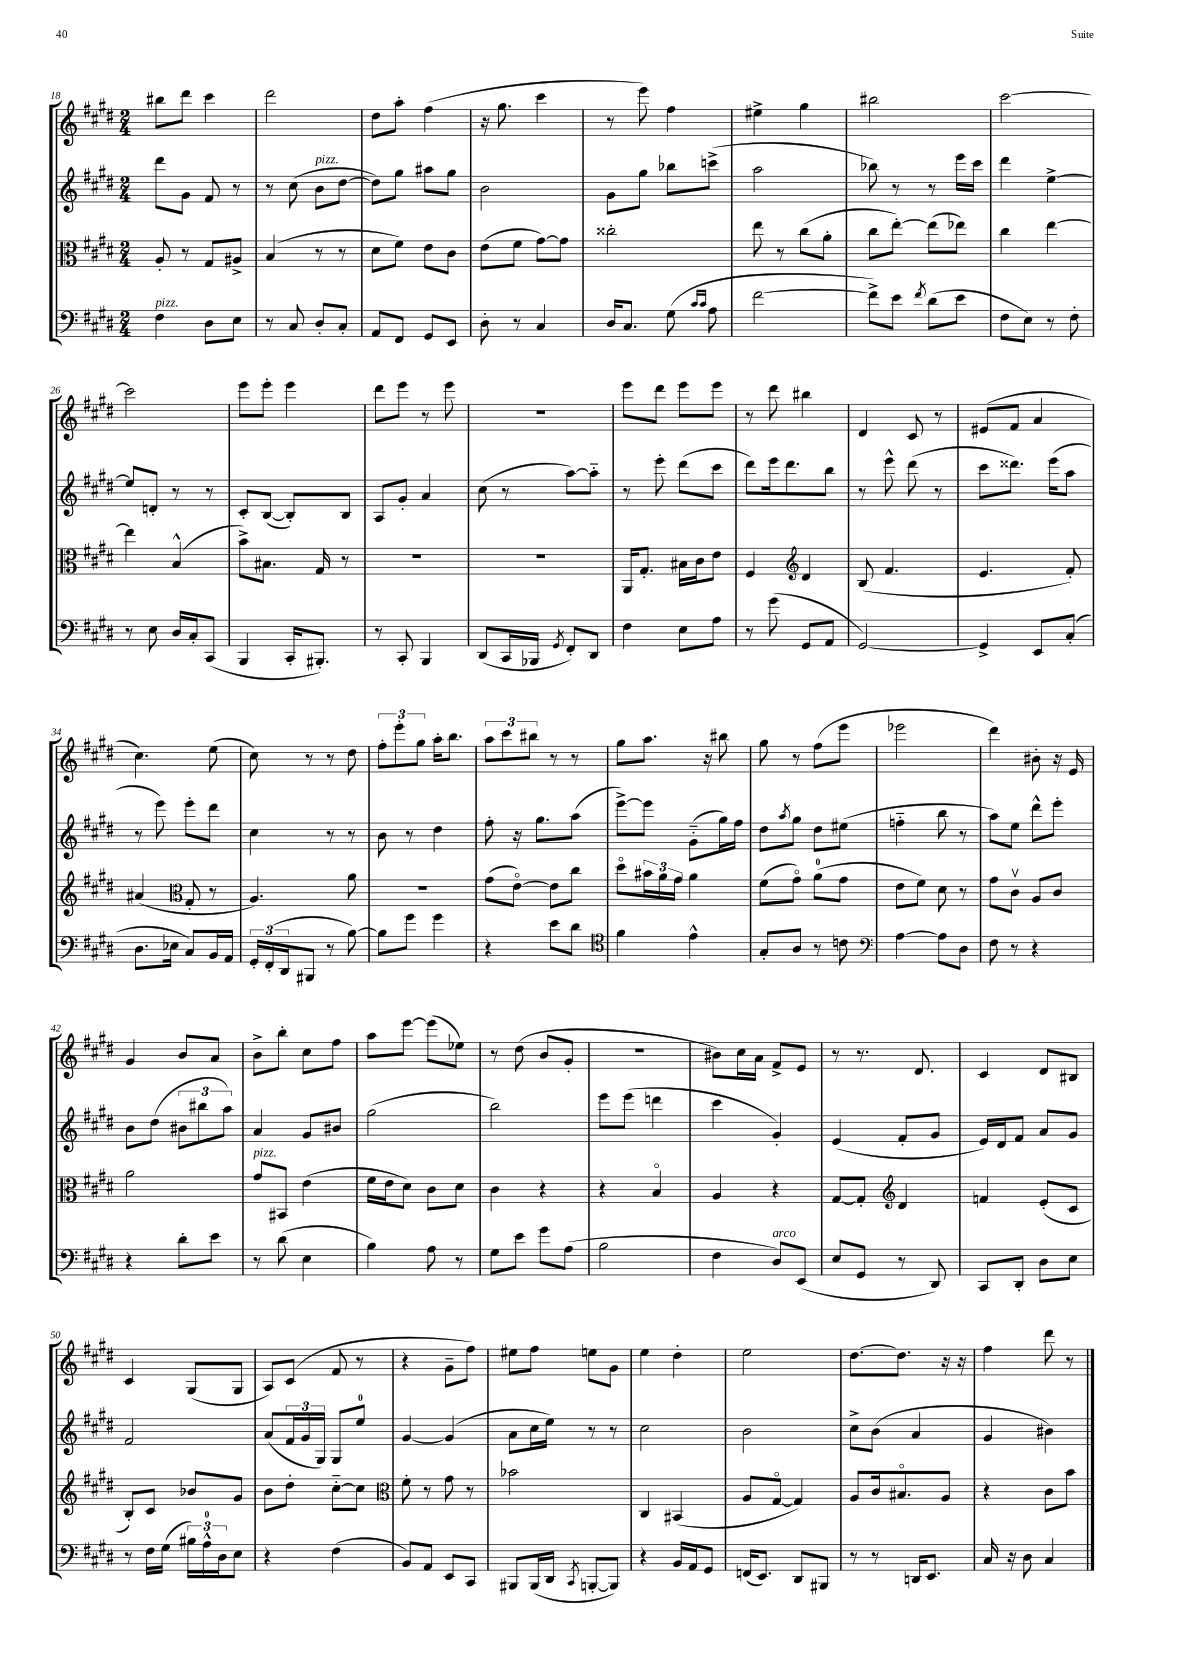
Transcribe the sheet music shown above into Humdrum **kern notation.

**kern	**kern	**kern	**kern
*staff4	*staff3	*staff2	*staff1
*clefF4	*clefC3	*clefG2	*clefG2
*k[f#c#g#d#]	*k[f#c#g#d#]	*k[f#c#g#d#]	*k[f#c#g#d#]
*M2/4	*M2/4	*M2/4	*M2/4
4F#	8A'	8ddd#	8bb#
.	8r	8g#	8ddd#
8D#	8G#	8f#	4ccc#
8E	8A#^	8r	.
=	=	=	=
8r	(4B	8r	2ddd#
8C#	.	(8cc#	.
8D#'	8r	8b	.
8C#'	8r	[8dd#	.
=	=	=	=
8AA	8d#	8dd#])	8dd#
8FF#	8f#)	8gg#	8aa'
8GG#	8e	8aa#	(4ff#
8EE	8c#	8gg#	.
=	=	=	=
8D#'	(8e	2b	16r
.	.	.	8.gg#
8r	8f#	.	.
4C#	[8g#)	.	4ccc#
.	8g#]	.	.
=	=	=	=
16D#	2cc##'	8g#	8r
8.C#	.	.	.
.	.	8gg#	8eee)
(8G#	.	8bb-	4ff#
16qqc#	.	.	.
16qqc#	.	.	.
8A	.	(8ccc^	.
=	=	=	=
[2f#	8ee	2aa	4ee#^
.	8r	.	.
.	(8cc#	.	4gg#
.	8a'	.	.
=	=	=	=
8f#^])	8cc#	8bb-)	2bb#
8e	[8ee')	8r	.
8qf#	.	.	.
(8d#	(8ee]	8r	.
8e	8ee-)	16eee	.
.	.	16ccc#	.
=	=	=	=
8F#	4cc#	4ddd#	[2ccc#
8E)	.	.	.
8r	[4ee	[4ee^	.
8F#'	.	.	.
=	=	=	=
8r	4ee]	8ee]	2ccc#]
8E	.	8d'	.
16D#	(4B^^	8r	.
16C#'	.	.	.
(8CC#	.	8r	.
=	=	=	=
4BBB	8b^)	8c#'	8eee
.	8.B#	([8B	8eee'
16CC#'	.	8B'])	4eee
8.BBB#')	16G#	.	.
.	8r	8B	.
=	=	=	=
8r	2r	8A	8ddd#
8CC#'	.	8g#'	8eee
4BBB	.	4a	8r
.	.	.	8eee
=	=	=	=
(8DD#	2r	(8cc#	2r
16CC#	.	8r	.
16BBB-	.	.	.
8qGG#	.	.	.
8FF#')	.	[8aa)	.
8DD#	.	8aa'~]	.
=	=	=	=
4F#	16AA	8r	8eee
.	8.G#'	.	.
.	.	8eee'	8ddd#
8E	16B#	(8ddd#	8eee
.	16c#	.	.
8A	8e	8ccc#	8eee
=	=	=	=
8r	4F#	8ddd#)	8r
(8g#	.	16eee	8ddd#
.	.	8.ddd#	.
*	*clefG2	*	*
8GG#	4d#	.	4bb#
8AA	.	8bb	.
=	=	=	=
[2GG#)	(8B	8r	4d#
.	4.f#	8eee^^	.
.	.	(8ddd#	8c#
.	.	8r	8r
=	=	=	=
4GG#^]	4.e	8ccc#	(8e#
.	.	8.ddd##)	8f#
8EE	.	.	4a
.	.	(16eee	.
(8C#'	8f#')	8aa	.
=	=	=	=
8.D#	(4a#	8r	4.cc#)
.	.	8eee)	.
16E-	.	.	.
*	*clefC3	*	*
8C#)	8G#'	8eee'	.
16BB	8r	8ddd#	(8ee
16AA	.	.	.
=	=	=	=
24GG#'	4.A)	4cc#	8cc#)
(24FF#'	.	.	.
24DD#	.	.	.
8BBB#	.	.	8r
8r	.	8r	8r
[8B)	8a	8r	8dd#
=	=	=	=
8B]	2r	8b	12ff#'
.	.	.	12eee'
8g#	.	8r	.
.	.	.	12gg#
4g#	.	4dd#	16aa'
.	.	.	8.bb
=	=	=	=
4r	(8g#	8ff#'	12aa
.	.	.	12ccc#
.	[8eo)	16r	.
.	.	.	12bb#
.	.	8.gg#	.
8e	8e]	.	8r
8d#	8cc#	(8aa	8r
=	=	=	=
*clefC4	*	*	*
4f#	8dd#o	[8eee^)	8gg#
.	24b#	8eee]	8.aa
.	24a	.	.
.	24g#	.	.
4e^^	4a	(8g#'~	.
.	.	.	16r
.	.	16gg#)	8bb#
.	.	16ff#	.
=	=	=	=
8G#'	(8f#	8dd#	8gg#
.	.	8qaa	.
8A	8g#o)	8gg#	8r
8r	(8a	8dd#	(8ff#
8c	8g#	(8ee#	8eee
=	=	=	=
*clefF4	*	*	*
[4A	8e	4ff'~	2eee-
.	8f#)	.	.
8A]	8d#	8bb	.
8D#	8r	8r	.
=	=	=	=
8F#	8g#	8aa)	4ddd#)
8r	8c#v	8ee	.
4r	8A	8ddd#^^	8b#'
.	8c#	8eee'	16r
.	.	.	16e
=	=	=	=
4r	2a	8b	4g#
.	.	(8dd#	.
8d#'	.	12b#	8b
.	.	12bb#	.
8e	.	.	8a
.	.	12aa)	.
=	=	=	=
8r	8g#	4a	8b^
(8d#	8BB#	.	8bb'
4E	(4e	8g#	8cc#
.	.	8b#	8ff#
=	=	=	=
4B)	16f#	(2gg#	8aa
.	16e	.	.
.	8d#)	.	[8eee
8A	8c#	.	(8eee]
8r	8d#	.	8ee-)
=	=	=	=
8G#	4c#	2bb)	8r
8e	.	.	(8dd#
8g#	4r	.	8b
(8A	.	.	8g#'
=	=	=	=
2B	4r	8eee	2r
.	.	(8eee	.
.	4Bo	4ddd	.
=	=	=	=
4F#	4A	4ccc#	8b#)
.	.	.	16cc#
.	.	.	16a
8D#)	4r	4g#')	8f#^
(8EE	.	.	8e
=	=	=	=
8E	[8G#	(4e	8r
8GG#	8G#']	.	8.r
*	*clefG2	*	*
8r	4d#	8f#'	.
.	.	.	8.d#
8DD#)	.	8g#	.
=	=	=	=
8CC#	4f	16e)	4c#
.	.	16d#	.
8DD#'	.	8f#	.
8D#	(8e'	8a	8d#
8E	8c#	8g#	8B#
=	=	=	=
8r	8B')	2f#	4c#
16F#	8c#	.	.
(16G#	.	.	.
24B#)	8b-	.	(8G#
24A^^	.	.	.
24D#	.	.	.
8E	8g#	.	8G#
=	=	=	=
4r	8b	(8a	8A)
.	8dd#'	24f#	(8c#
.	.	24g#	.
.	.	24G#)	.
(4F#	[8cc#'~	8G#	8f#
.	8cc#]	8ee	8r
=	=	=	=
*	*clefC3	*	*
8BB)	8f#'	[4g#	4r
8AA	8r	.	.
8EE	8g#	(4g#]	8g#~
8CC#	8r	.	8ff#)
=	=	=	=
8BBB#	2b-	8a	8ee#
(16BBB#	.	16cc#	8ff#
16DD#	.	16ee)	.
8qCC#	.	.	.
[8BBB'	.	8r	8ee
8BBB])	.	8r	8g#
=	=	=	=
4r	4C#	2cc#	4ee
16BB	(4BB#	.	4dd#'
16AA	.	.	.
8GG#	.	.	.
=	=	=	=
(16FF	8A	2b	2ee
8.EE)	.	.	.
.	[8G#o	.	.
8DD#	4G#])	.	.
8BBB#	.	.	.
=	=	=	=
8r	8A	8cc#^	[8.dd#
8r	16c#	(8b	.
.	8.B#o	.	8.dd#]
16DD	.	4a	.
8.EE	.	.	.
.	8A	.	16r
.	.	.	16r
=	=	=	=
16C#	4r	4g#	4ff#
16r	.	.	.
8D#	.	.	.
4C#	8c#	4b#)	8ddd#
.	8b	.	8r
==	==	==	==
*-	*-	*-	*-
